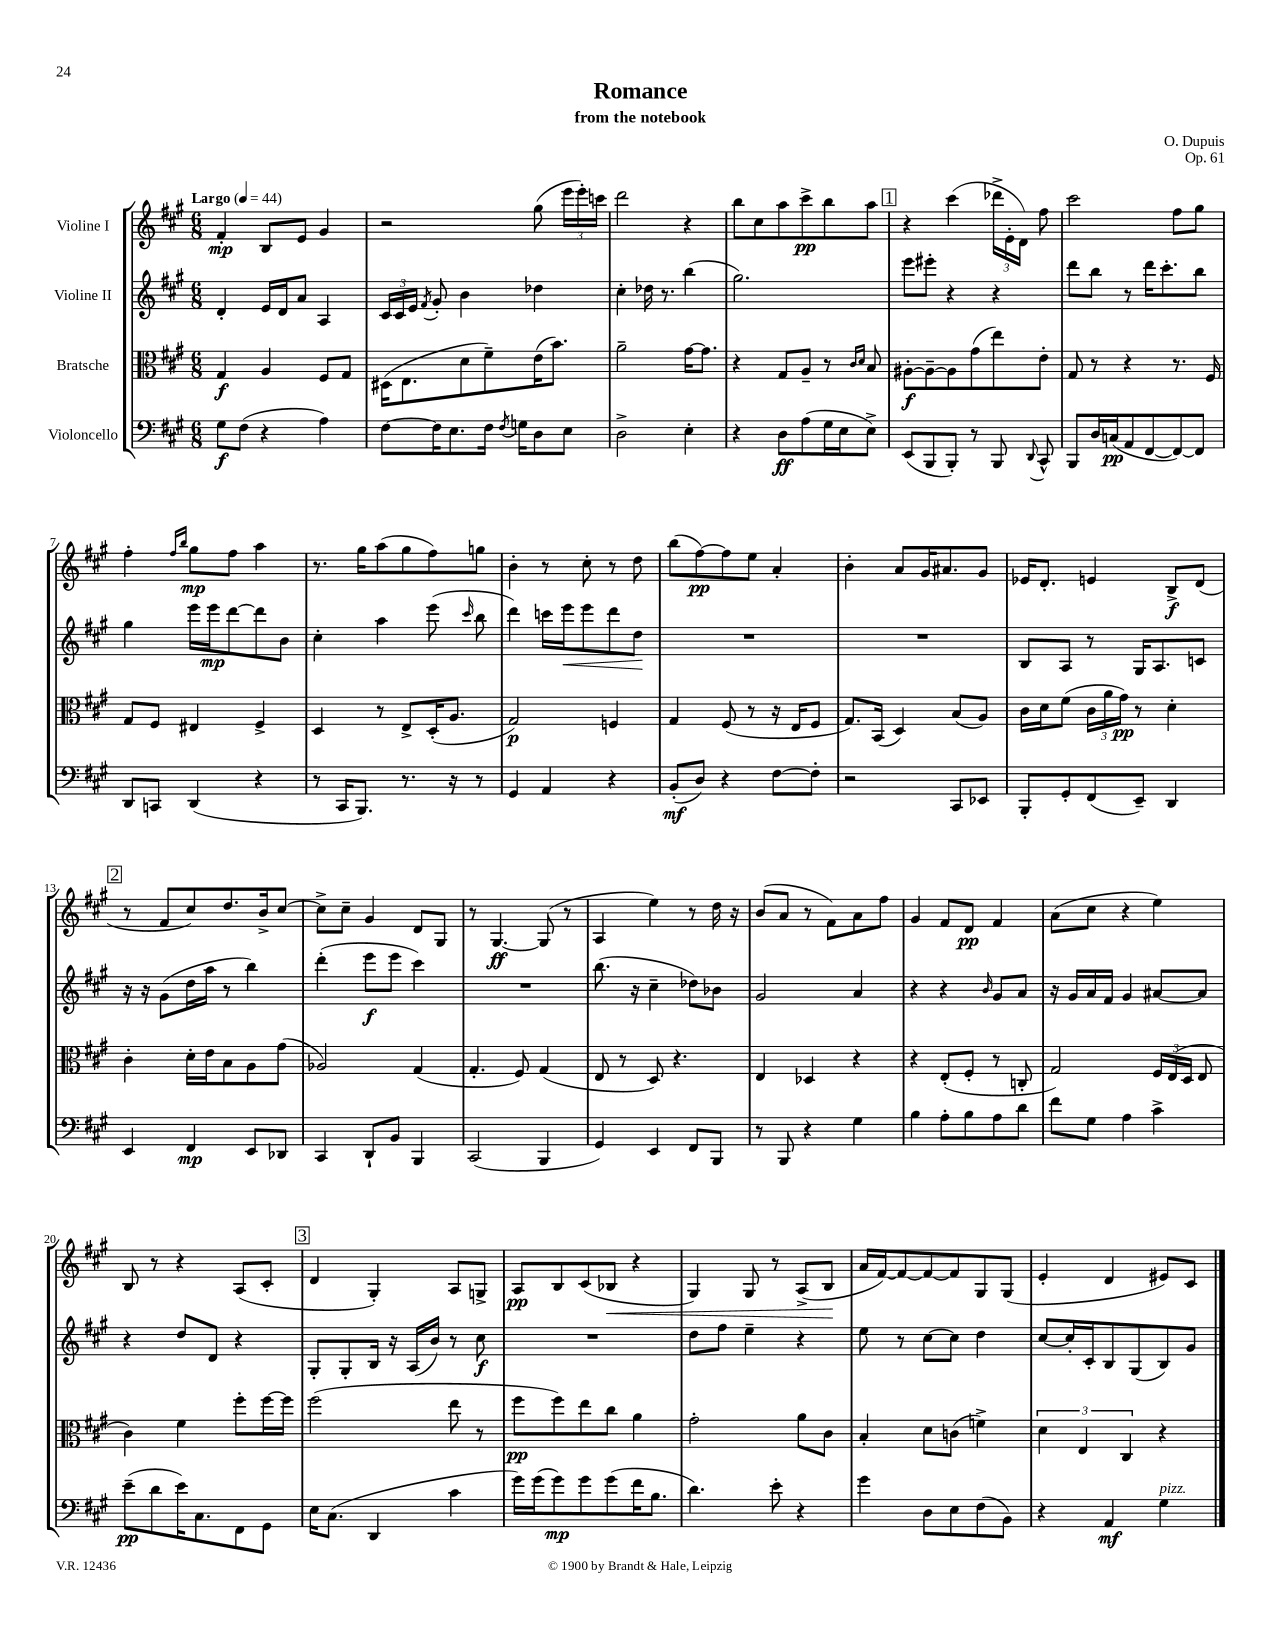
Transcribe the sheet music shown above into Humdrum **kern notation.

**kern	**dynam	**kern	**dynam	**kern	**dynam	**kern	**dynam
*part4	*part4	*part3	*part3	*part2	*part2	*part1	*part1
*staff4	*staff4	*staff3	*staff3	*staff2	*staff2	*staff1	*staff1
*I"Violoncello	*	*I"Bratsche	*	*I"Violine II	*	*I"Violine I	*
*clefF4	*	*clefC3	*	*clefG2	*	*clefG2	*
*k[f#c#g#]	*	*k[f#c#g#]	*	*k[f#c#g#]	*	*k[f#c#g#]	*
*M6/8	*	*M6/8	*	*M6/8	*	*M6/8	*
*MM44	*	*MM44	*	*MM44	*	*MM44	*
=1	=1	=1	=1	=1	=1	=1	=1
!	!	!	!	!	!	!LO:TX:a:B:t=Largo	!
8G#\L	f	4G#/	f	4d'/	.	4f#'/	mp
(8F#\J	.	.	.	.	.	.	.
4r	.	4A/	.	16e/LL	.	8B/L	.
.	.	.	.	16d/J	.	.	.
.	.	.	.	8a/J	.	8e/J	.
4A\)	.	8F#/L	.	4A/	.	4g#/	.
.	.	8G#/J	.	.	.	.	.
=2	=2	=2	=2	=2	=2	=2	=2
[8F#\L	.	(16D#X\KL	.	24c#/LL	.	2r	.
.	.	.	.	24c#/	.	.	.
.	.	8.E\	.	.	.	.	.
.	.	.	.	24e/JJ	.	.	.
.	.	.	.	8qf#/	.	.	.
16F#\K]	.	.	.	8g#'/	.	.	.
8.E\	.	.	.	.	.	.	.
.	.	8d\	.	4b\	.	.	.
16F#\Jk	.	8f#~\)	.	.	.	.	.
8qF#/	.	.	.	.	.	.	.
16Gn\KL	.	.	.	.	.	.	.
8D\	.	(16e\K	.	4dd-X\	.	(8gg#\	.
.	.	8.b\J)	.	.	.	.	.
8E\J	.	.	.	.	.	24eee\LL	.
.	.	.	.	.	.	24eee'\)	.
.	.	.	.	.	.	24cccn\JJ	.
=3	=3	=3	=3	=3	=3	=3	=3
2D^\	.	2a~\	.	4cc#'\	.	2ddd\	.
.	.	.	.	16dd-X\	.	.	.
.	.	.	.	8.r	.	.	.
4E'\	.	[16g#\KL	.	(4bb\	.	4r	.
.	.	8.g#\J]	.	.	.	.	.
=4	=4	=4	=4	=4	=4	=4	=4
4r	.	4r	.	2.gg#\)	.	8bb\L	.
.	.	.	.	.	.	8cc#\	.
8D\L	ff	8G#/L	.	.	.	8aa\	.
(8A\	.	8A~/J	.	.	.	8ccc#^\	pp
16G#\L	.	8r	.	.	.	8bb\	.
16E\J	.	.	.	.	.	.	.
.	.	16qqc#/LL	.	.	.	.	.
.	.	16qqd/JJ	.	.	.	.	.
8E^\J)	.	8B/	.	.	.	8aa\J	.
!!LO:REH:place=s1:t=1
=5	=5	=5	=5	=5	=5	=5	=5
(8EE/L	.	[8A#X'\L	f	8eee\L	.	4r	.
8BBB/	.	8A#~\_	.	8eee#X'\J	.	.	.
8BBB'/J)	.	8A#\]	.	4r	.	(4ccc#\	.
8r	.	(8g#\	.	.	.	.	.
8BBB/	.	8ee\)	.	4r	.	24ddd-X^\LL	.
.	.	.	.	.	.	24e'\	.
.	.	.	.	.	.	24d\JJ)	.
8qqDD/	.	.	.	.	.	.	.
8CC#^^/	.	8e'\J	.	.	.	8ff#\	.
=6	=6	=6	=6	=6	=6	=6	=6
8BBB/L	.	8G#/	.	8ddd\L	.	2ccc#\	.
16D/L	.	8r	.	8bb\J	.	.	.
(16Cn/J	pp	.	.	.	.	.	.
8AA/	.	4r	.	8r	.	.	.
[8FF#/	.	.	.	16ddd\KL	.	.	.
.	.	.	.	8.ccc#'\	.	.	.
8FF#/_)	.	8.r	.	.	.	8ff#\L	.
8FF#/J]	.	.	.	8bb\J	.	8gg#\J	.
.	.	16F#/	.	.	.	.	.
!!LO:LB:g=z
=7	=7	=7	=7	=7	=7	=7	=7
8DD/L	.	8G#/L	.	4gg#\	.	4ff#'\	.
8CCn/J	.	8F#/J	.	.	.	.	.
.	.	.	.	.	.	16qqff#/LL	.
.	.	.	.	.	.	16qqbb/JJ	.
(4DD/	.	4E#X/	.	16eee\LL	.	8gg#\L	mp
.	.	.	.	16eee\J	mp	.	.
.	.	.	.	[8ddd\	.	8ff#\J	.
4r	.	4F#^/	.	8ddd\]	.	4aa\	.
.	.	.	.	8b\J	.	.	.
=8	=8	=8	=8	=8	=8	=8	=8
8r	.	4D/	.	4cc#'\	.	8.r	.
16CC#/KL	.	.	.	.	.	.	.
8.BBB/J)	.	.	.	.	.	16gg#\KL	.
.	.	8r	.	4aa\	.	(8aa\	.
8.r	.	8E^/L	.	.	.	8gg#\	.
.	.	(16D'/K	.	(8eee\	.	8ff#\)	.
16r	.	8.A/J	.	.	.	.	.
.	.	.	.	16qqccc#/	.	.	.
8r	.	.	.	8bb\	.	8ggn\J	.
=9	=9	=9	=9	=9	=9	=9	=9
4GG#/	.	2G#/)	p	4ddd\)	.	4b'\	.
4AA/	.	.	.	16cccn\LL	.	8r	.
!	!	!	!	!	!LO:HP:b	!	!
.	.	.	.	16eee\J	<	.	.
.	.	.	.	8eee\	.	8cc#'\	.
4r	.	4Fn/	.	8ddd\	.	8r	.
.	.	.	.	8dd\J	.	8dd\	.
.	.	.	.	.	[	.	.
=10	=10	=10	=10	=10	=10	=10	=10
(8BB'/L	mf	4G#/	.	2.r	.	(8bb\L	.
8D/J)	.	.	.	.	.	[8ff#\)	pp
4r	.	(8F#/	.	.	.	8ff#\]	.
.	.	8r	.	.	.	8ee\J	.
[8F#\L	.	16r	.	.	.	4a'/	.
.	.	16E/KL	.	.	.	.	.
8F#'\J]	.	8F#/J	.	.	.	.	.
=11	=11	=11	=11	=11	=11	=11	=11
2r	.	8.G#/L)	.	2.r	.	4b'\	.
.	.	(16BB/Jk	.	.	.	.	.
.	.	4D/)	.	.	.	8a/L	.
.	.	.	.	.	.	16g#/K	.
.	.	.	.	.	.	8.a#X/	.
8CC#/L	.	(8B/L	.	.	.	.	.
8EE-X/J	.	8A/J)	.	.	.	8g#/J	.
=12	=12	=12	=12	=12	=12	=12	=12
8BBB'/L	.	16c#\LL	.	8B/L	.	16e-X/KL	.
.	.	16d\J	.	.	.	8.d'/J	.
8GG#'/	.	(8f#\J	.	8A/J	.	.	.
(8FF#/	.	24c#\LL	.	8r	.	4en/	.
.	.	24a\	.	.	.	.	.
.	.	24g#\JJ)	pp	.	.	.	.
8EE~/J)	.	8r	.	16G#/KL	.	.	.
.	.	.	.	8.A/	.	.	.
4DD/	.	4d'\	.	.	.	8B^/L	f
.	.	.	.	8cn/J	.	(8d/J	.
!!LO:LB:g=z
!!LO:REH:place=s1:t=2
=13	=13	=13	=13	=13	=13	=13	=13
4EE/	.	4c#'\	.	16r	.	8r	.
.	.	.	.	16r	.	.	.
.	.	.	.	(8g#\L	.	8f#/L	.
4FF#/	mp	16d'\LL	.	16dd\L	.	8cc#/)	.
.	.	16e\J	.	16aa\JJ	.	.	.
.	.	8B\	.	8r	.	8.dd/	.
8EE/L	.	8A\	.	4bb\)	.	.	.
.	.	.	.	.	.	16b^/k	.
8DD-X/J	.	(8g#\J	.	.	.	[8cc#/J	.
=14	=14	=14	=14	=14	=14	=14	=14
4CC#/	.	2A-X/)	.	(4ddd'\	.	8cc#^\L]	.
.	.	.	.	.	.	8cc#~\J	.
8DD`/L	.	.	.	8eee\L	f	4g#/	.
8BB/J	.	.	.	8eee\J	.	.	.
4BBB/	.	(4G#/	.	4ccc#\)	.	8d/L	.
.	.	.	.	.	.	8G#/J	.
=15	=15	=15	=15	=15	=15	=15	=15
(2CC#/	.	4.G#'/	.	2.r	.	8r	.
.	.	.	.	.	.	[4.G#/	ff
.	.	8F#/)	.	.	.	.	.
4BBB/	.	(4G#/	.	.	.	(8G#/]	.
.	.	.	.	.	.	8r	.
=16	=16	=16	=16	=16	=16	=16	=16
4GG#/)	.	8E/	.	(8.bb\	.	4A/	.
.	.	8r	.	.	.	.	.
.	.	.	.	16r	.	.	.
4EE/	.	8D/)	.	4cc#~\	.	4ee\)	.
.	.	4.r	.	.	.	.	.
8FF#/L	.	.	.	8dd-X\L)	.	8r	.
8BBB/J	.	.	.	8b-X\J	.	16dd\	.
.	.	.	.	.	.	16r	.
=17	=17	=17	=17	=17	=17	=17	=17
8r	.	4E/	.	2g#/	.	(8b/L	.
8BBB/	.	.	.	.	.	8a/J	.
4r	.	4D-X/	.	.	.	8r	.
.	.	.	.	.	.	8f#\L)	.
4G#\	.	4r	.	4a/	.	8a\	.
.	.	.	.	.	.	8ff#\J	.
=18	=18	=18	=18	=18	=18	=18	=18
4B\	.	4r	.	4r	.	4g#/	.
8A'\L	.	(8E'/L	.	4r	.	8f#/L	.
8B\	.	8F#'/J	.	.	.	8d/J	pp
.	.	.	.	16qqb/	.	.	.
8A\	.	8r	.	8g#/L	.	4f#/	.
8d\J	.	8Cn'/	.	8a/J	.	.	.
=19	=19	=19	=19	=19	=19	=19	=19
8f#\L	.	2G#/)	.	16r	.	(8a\L	.
.	.	.	.	16g#/LL	.	.	.
8G#\J	.	.	.	16a/	.	8cc#\J	.
.	.	.	.	16f#/JJ	.	.	.
4A\	.	.	.	4g#/	.	4r	.
4c#^\	.	24F#/LL	.	[8a#X/L	.	4ee\)	.
.	.	(24E/	.	.	.	.	.
.	.	24D/JJ	.	.	.	.	.
.	.	8E/	.	8a#/J]	.	.	.
!!LO:LB:g=z
=20	=20	=20	=20	=20	=20	=20	=20
(8e~\L	pp	4c#\)	.	4r	.	8B/	.
8d\	.	.	.	.	.	8r	.
16e\K)	.	4f#\	.	8dd/L	.	4r	.
8.C#\	.	.	.	.	.	.	.
.	.	.	.	8d/J	.	.	.
8FF#\	.	8ff#'\L	.	4r	.	(8A/L	.
8GG#\J	.	[16ff#\L	.	.	.	8c#'/J	.
.	.	16ff#\JJ]	.	.	.	.	.
!!LO:REH:place=s1:t=3
=21	=21	=21	=21	=21	=21	=21	=21
16E\KL	.	(2ff#\	.	8G#'/L	.	4d/	.
(8.C#\J	.	.	.	.	.	.	.
.	.	.	.	8G#'/	.	.	.
4DD/	.	.	.	16B/Jk	.	4G#'/)	.
.	.	.	.	16r	.	.	.
.	.	.	.	(16A/LL	.	.	.
.	.	.	.	16b/JJ)	.	.	.
4c#\	.	8ee\	.	8r	.	8A/L	.
.	.	8r	.	8cc#\	f	8Gn^/J	.
=22	=22	=22	=22	=22	=22	=22	=22
16g#\LL)	.	8ff#\L	pp	2.r	.	8A/L	pp
(16g#\J	.	.	.	.	.	.	.
8g#\)	mp	8ff#\)	.	.	.	8B/	.
8g#\	.	8ee\	.	.	.	(8c#/	.
!	!	!	!	!	!	!	!LO:HP:b
(8g#\	.	8cc#\J	.	.	.	8B-X/J	<
16f#\K	.	4a\	.	.	.	4r	.
8.B\J	.	.	.	.	.	.	.
=23	=23	=23	=23	=23	=23	=23	=23
4.d\)	.	2g#'\	.	8dd\L	.	4G#/)	.
.	.	.	.	8ff#\J	.	.	.
.	.	.	.	4ee~\	.	8G#/	.
8e'\	.	.	.	.	.	8r	.
4r	.	8a\L	.	4r	.	(8A^/L	.
.	.	8c#\J	.	.	.	8B/J	.
.	.	.	.	.	.	.	[
=24	=24	=24	=24	=24	=24	=24	=24
4g#\	.	4B'/	.	8ee\	.	16a/LL	.
.	.	.	.	.	.	[16f#/J)	.
.	.	.	.	8r	.	8f#/_	.
8D\L	.	8d\L	.	[8cc#\L	.	8f#/_	.
8E\	.	(8cn\J	.	8cc#\J]	.	8f#/]	.
(8F#\	.	4fn^\)	.	4dd\	.	8G#/	.
8BB\J)	.	.	.	.	.	(8G#/J	.
=25	=25	=25	=25	=25	=25	=25	=25
4r	.	6d\	.	[8cc#/L	.	4e'/	.
.	.	.	.	16cc#'/L]	.	.	.
.	.	6E/	.	.	.	.	.
.	.	.	.	16c#'/J	.	.	.
4AA/	mf	.	.	8B/	.	4d/	.
.	.	6C#/	.	.	.	.	.
.	.	.	.	(8G#/	.	.	.
!LO:TX:a:i:t=pizz.	!	!	!	!	!	!	!
4G#\	.	4r	.	8B/)	.	8e#X/L)	.
.	.	.	.	8g#/J	.	8c#/J	.
==	==	==	==	==	==	==	==
*-	*-	*-	*-	*-	*-	*-	*-
